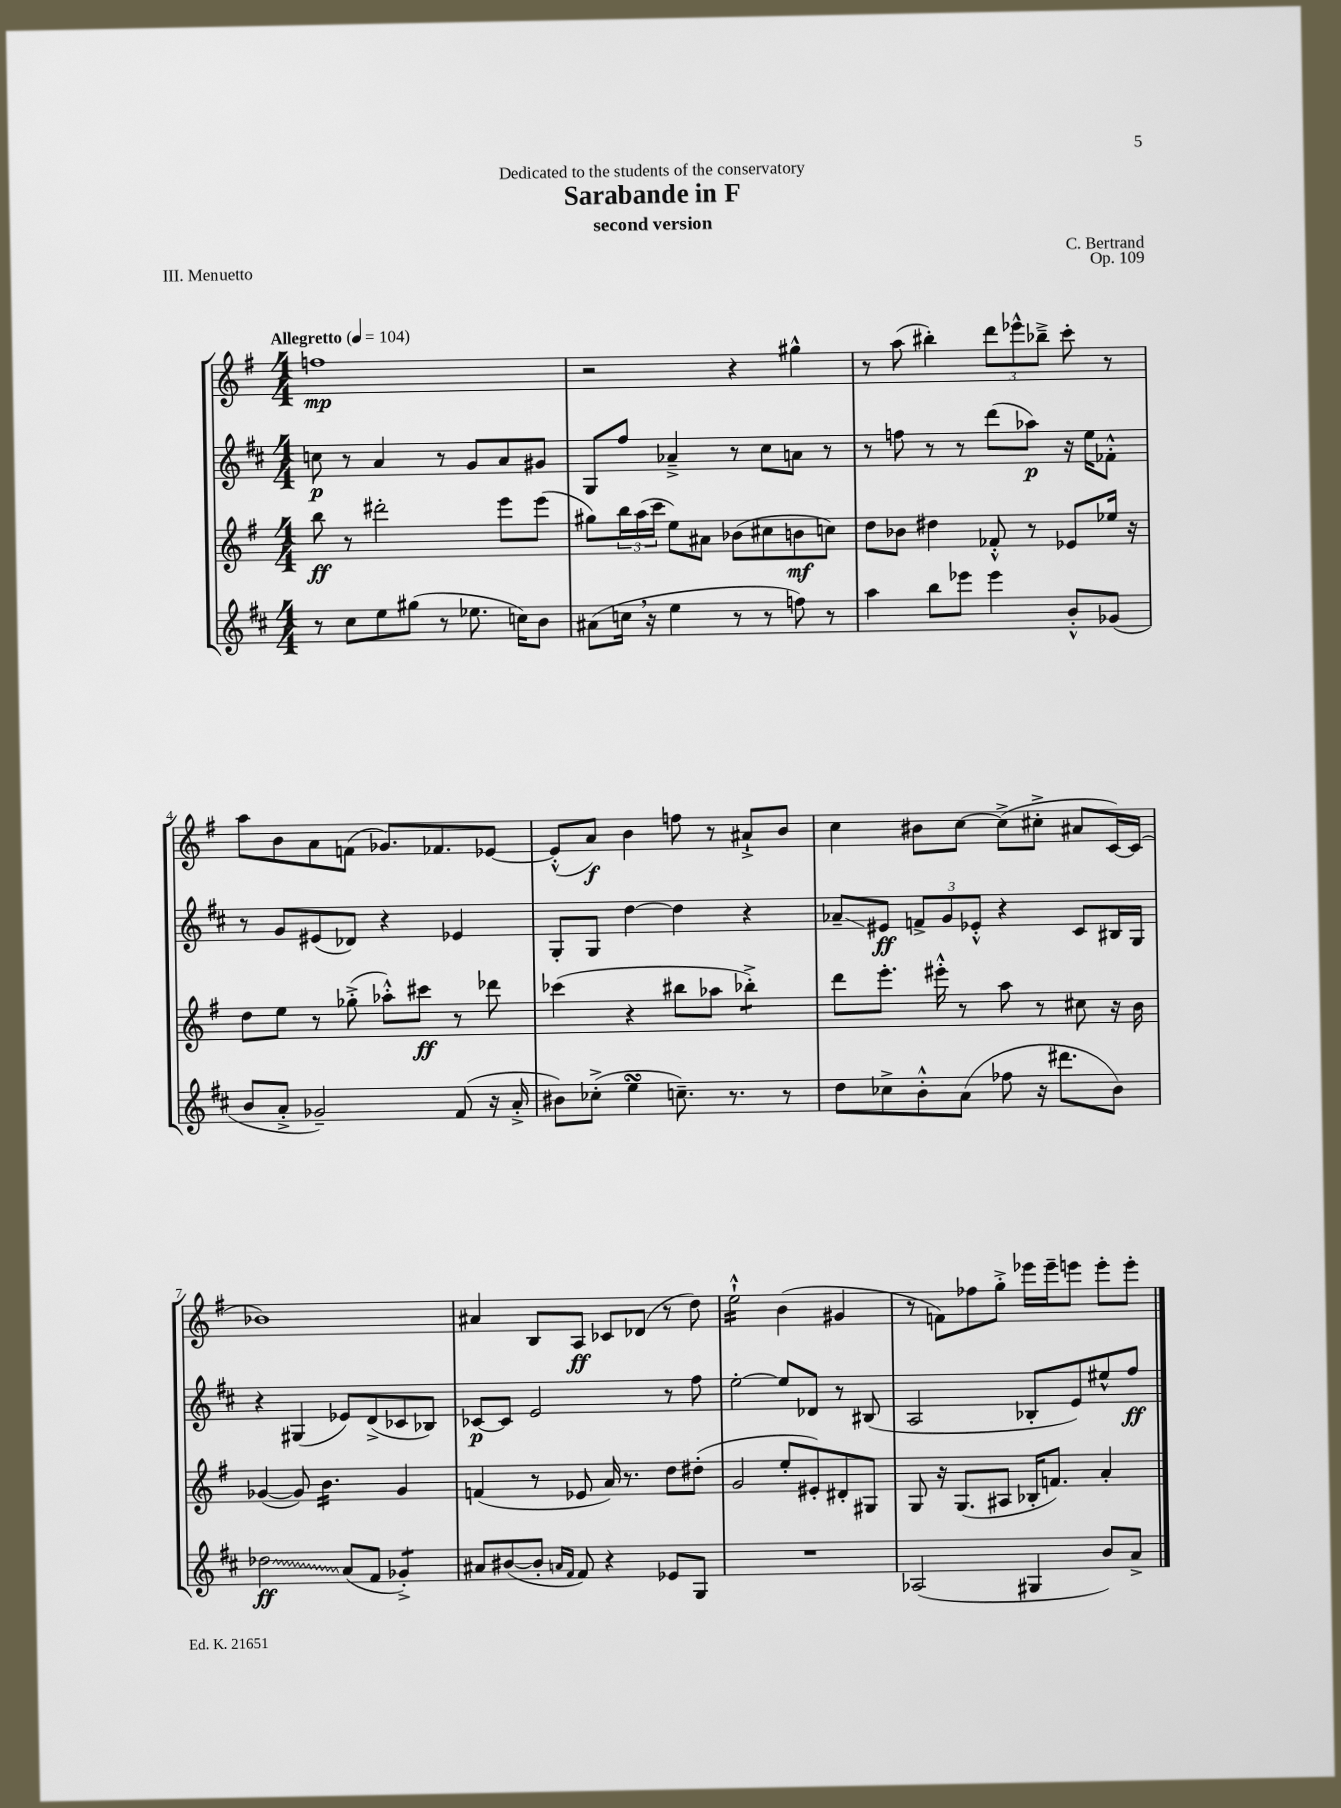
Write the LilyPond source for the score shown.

\header { title = "Sarabande in F" composer = "C. Bertrand" subtitle = "second version" dedication = "Dedicated to the students of the conservatory" opus = "Op. 109" piece = "III. Menuetto" }
<<
\new StaffGroup <<
\new Staff = "s0" {
    \clef treble \key g \major \numericTimeSignature \time 4/4 \tempo "Allegretto" 4 = 104
    f''1\mp |
    r2 r4 gis''4-^ |
    r8 a''8( bis''4-.) \tuplet 3/2 { d'''8 ees'''8-^ bes''8---> } c'''8-. r8 |
    a''8 b'8 a'8 f'8( ges'8.) fes'8. ees'8~ |
    ees'8-.-^( a'8\f) b'4 f''8 r8 ais'8-!-> b'8 |
    c''4 bis'8 c''8~ c''8->( cis''8-.-> ais'8 c'16~) c'16( |
    bes'1) |
    ais'4 b8 a8\ff ces'8 des'8( r8 d''8) |
    e''2:16-!-^ b'4( gis'4 |
    r8 f'8) fes''8 g''8-.-> ees'''16 ees'''16-- e'''8 e'''8-. e'''8-. \bar "|." |
}
\new Staff = "s1" {
    \clef treble \key d \major \numericTimeSignature \time 4/4
    c''8\p r8 a'4 r8 g'8 a'8 gis'8 |
    g8 fis''8 aes'4---> r8 cis''8 a'8 r8 |
    r8 f''8 r8 r8 d'''8( aes''8\p) r16 e''16 fes'8-.-^ |
    r8 g'8 eis'8( des'8) r4 ees'4 |
    g8-. g8 d''4~ d''4 r4 |
    aes'8--\glissando eis'8\ff \tuplet 3/2 { f'8-> g'8 ees'8-.-^ } r4 cis'8 bis16 g16 |
    r4 gis4( ees'8) d'8->( ces'8 bes8) |
    ces'8~\p ces'8 e'2 r8 fis''8 |
    e''2~-. e''8 des'8 r8 bis8( |
    a2 bes8-. e'8) eis''8-^ fis''8\ff \bar "|." |
}
\new Staff = "s2" {
    \clef treble \key g \major \numericTimeSignature \time 4/4
    b''8\ff r8 dis'''2-. e'''8 e'''8( |
    gis''8) \tuplet 3/2 { b''16 a''16( c'''16 } e''8) ais'8 bes'8( cis''8 b'8\mf c''8) |
    d''8 bes'8 dis''4 fes'8-.-^ r8 ees'8 ees''16 r16 |
    d''8 e''8 r8 ges''8-.->( aes''8-.-^) cis'''8\ff r8 des'''8 |
    ces'''4( r4 bis''8 aes''8 bes''4:8-.->) |
    d'''8 e'''8.-. eis'''16-.-^ r8 a''8 r8 cis''8 r16 b'16 |
    ges'4~( ges'8) b'4.:16 ges'4 |
    f'4( r8 ees'8 a'16) r8. d''8 dis''8-.( |
    g'2 e''8-. eis'8-.) dis'8-. gis8 |
    g8 r16 g8.( ais8 bes16-. f'8.) a'4-. \bar "|." |
}
\new Staff = "s3" {
    \clef treble \key d \major \numericTimeSignature \time 4/4
    r8 cis''8 e''8 gis''8( r8 ees''8. c''16) b'8 |
    ais'8( c''16 \breathe r16 e''4 r8 r8 f''8) r8 |
    a''4 b''8 ees'''8 ees'''4 b'8-.-^ ges'8( |
    b'8 a'8-.-> ges'2--) fis'8( r16 a'16-.-> |
    bis'8) ces''8-.->( e''4\turn c''8.--) r8. r8 |
    d''8 ces''8-> b'8-.-^ a'8( fes''8 r16 dis'''8. b'8) |
    \once \override Glissando.style = #'zigzag des''2\glissando\ff a'8( fis'8 ges'4:8-.->) |
    ais'8 bis'8~( bis'8-. \grace { a'16 fis'16 } fis'8) r4 ees'8 g8 |
    R1 |
    aes2( gis4 b'8) a'8-> \bar "|." |
}
>>
>>
